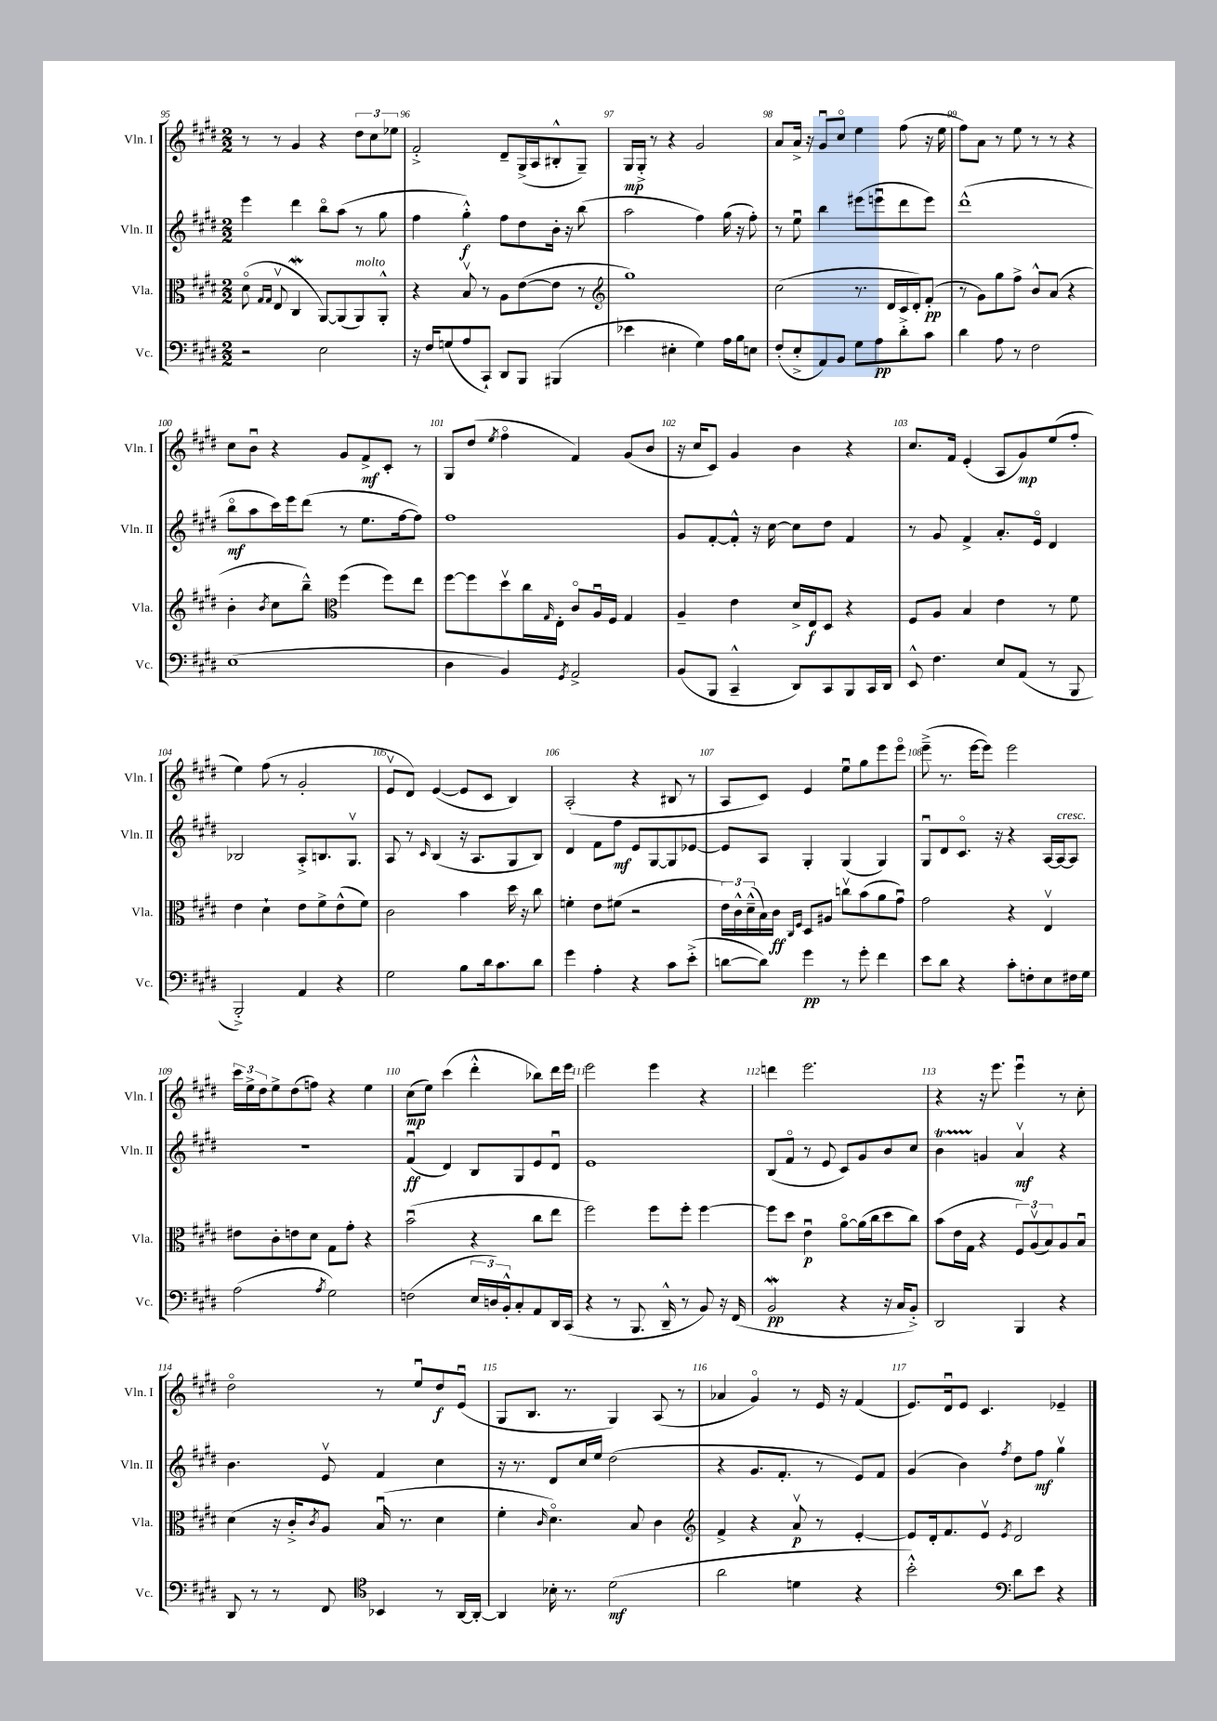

**kern	**dynam	**kern	**dynam	**kern	**dynam	**kern	**dynam
*part4	*part4	*part3	*part3	*part2	*part2	*part1	*part1
*staff4	*staff4	*staff3	*staff3	*staff2	*staff2	*staff1	*staff1
*I"Vc.	*	*I"Vla.	*	*I"Vln. II	*	*I"Vln. I	*
*I'Vc.	*	*I'Vla.	*	*I'Vln. II	*	*I'Vln. I	*
*clefF4	*	*clefC3	*	*clefG2	*	*clefG2	*
*k[f#c#g#d#]	*	*k[f#c#g#d#]	*	*k[f#c#g#d#]	*	*k[f#c#g#d#]	*
*M2/2	*	*M2/2	*	*M2/2	*	*M2/2	*
=95	=95	=95	=95	=95	=95	=95	=95
2r	.	(8d#\	.	4eee\	.	8r	.
.	.	16qqG#/LL	.	.	.	.	.
.	.	16qqG#/JJ	.	.	.	.	.
.	.	8Ev/	.	.	.	8r	.
.	.	4C#W/	.	4ddd#\	.	4g#/	.
2E\	.	[8AA/L)	.	8bb\L	.	4r	.
.	.	(8AA/]	.	(8aa\J	.	.	.
!	!	!LO:TX:a:i:t=molto	!	!	!	!	!
.	.	8AA/)	.	8r	.	12dd#\L	.
.	.	.	.	.	.	12cc#\	.
.	.	8AA'^^/J	.	8gg#\	.	.	.
.	.	.	.	.	.	12ee-X\J	.
=96	=96	=96	=96	=96	=96	=96	=96
16r	.	4r	.	4ff#\	.	2f#'^/	.
16F#/KL	.	.	.	.	.	.	.
(8Gn/	.	.	.	.	.	.	.
8A/	.	8Bv/	.	4gg#'^^\)	f	.	.
8CC#`/J)	.	8r	.	.	.	.	.
8DD#/L	.	8A\L	.	8ff#\L	.	8d#~/L	.
8BBB/J	.	([8e\	.	8dd#\	.	(16G#^/L	.
.	.	.	.	.	.	16A/J	.
(4BBB#X/	.	8e\J]	.	16b'\Jk	.	8B#X'^^/	.
.	.	.	.	16r	.	.	.
.	.	8r	.	(8bb\	.	8G#~/J)	.
=97	=97	=97	=97	=97	=97	=97	=97
*	*	*clefG2	*	*	*	*	*
4e-X\	.	1gg#)	.	2aa\	.	16G#/LL	mp
.	.	.	.	.	.	16G#'^/JJ	.
.	.	.	.	.	.	8r	.
4E#X'\	.	.	.	.	.	4r	.
4G#\)	.	.	.	4ff#\)	.	2g#/	.
16A\LL	.	.	.	(16gg#\	.	.	.
16B\J	.	.	.	16r	.	.	.
8En\J	.	.	.	8ff#'\)	.	.	.
=98	=98	=98	=98	=98	=98	=98	=98
(8F#'/L	.	(2cc#\	.	8r	.	8a/L	.
8E'^/	.	.	.	8eeu\	.	16a^/Jk	.
.	.	.	.	.	.	16r	.
8AA/)	.	.	.	4bb\	.	8g#u/L	.
8BB/J	.	.	.	.	.	8cc#/J	.
8G#\L	.	8.r	.	(8eee#X\L	.	4ee\	.
8A\	pp	.	.	8eeenu\	.	.	.
.	.	16d#/LL	.	.	.	.	.
8d#'^\	.	16c#/	.	8ddd#\	.	(8ff#\	.
.	.	16d#'/J)	.	.	.	.	.
8c#\J	.	(8f#'/J	pp	8eee\J)	.	16r	.
.	.	.	.	.	.	16ee\	.
=99	=99	=99	=99	=99	=99	=99	=99
4d#\	.	8r	.	(1ddd#^^	.	8ff#\L)	.
.	.	8g#\L)	.	.	.	8a\J	.
8A\	.	8gg#\	.	.	.	8r	.
8r	.	8ff#^\J	.	.	.	8ee\	.
2F#\	.	8b^^/L	.	.	.	8r	.
.	.	(8a/J	.	.	.	8r	.
.	.	4r	.	.	.	4r	.
!!LO:LB:g=z
=100	=100	=100	=100	=100	=100	=100	=100
(1E	.	4b'\	.	8bb\L	mf	8cc#\L	.
.	.	.	.	8aa\	.	8bu\J	.
.	.	8qb/	.	.	.	.	.
.	.	8cc#\L	.	16ccc#\L)	.	4r	.
.	.	.	.	16eee\J	.	.	.
.	.	8bb~^^\J)	.	(8ddd#\J	.	.	.
*	*	*clefC3	*	*	*	*	*
.	.	(4ff#\	.	8r	.	8g#/L	.
.	.	.	.	8.ee\L	.	8f#^/	mf
.	.	8ff#\L)	.	.	.	8c#'/J	.
.	.	.	.	[16ff#\k	.	.	.
.	.	8ee\J	.	8ff#\J])	.	8r	.
=101	=101	=101	=101	=101	=101	=101	=101
4D#\	.	[8ff#\L	.	1ff#	.	8G#/L	.
.	.	8ff#\]	.	.	.	(8dd#/J	.
.	.	.	.	.	.	8qee/	.
4BB/)	.	8dd#v\	.	.	.	4ff#\	.
.	.	16cc#\L	.	.	.	.	.
.	.	16qqG#/	.	.	.	.	.
.	.	16E'\JJ	.	.	.	.	.
8qGG#/	.	.	.	.	.	.	.
2AA^/	.	8c#/L	.	.	.	4f#/)	.
.	.	16Au/L	.	.	.	.	.
.	.	16F#/JJ	.	.	.	.	.
.	.	4G#/	.	.	.	(8g#/L	.
.	.	.	.	.	.	8b/J	.
=102	=102	=102	=102	=102	=102	=102	=102
(8BB/L	.	4A~/	.	8g#/L	.	16r	.
.	.	.	.	.	.	16cc#/KL	.
8BBB/J	.	.	.	[8f#'/	.	8c#/J)	.
4CC#~^^/	.	4e\	.	8f#'^^/J]	.	4g#/	.
.	.	.	.	16r	.	.	.
.	.	.	.	[16cc#\	.	.	.
8DD#/L)	.	16d#^/LL	.	8cc#\L]	.	4b\	.
.	.	16E/J	f	.	.	.	.
8CC#/	.	8D#/J	.	8dd#\J	.	.	.
8BBB/	.	4r	.	4f#/	.	4r	.
16CC#/L	.	.	.	.	.	.	.
16DD#/JJ	.	.	.	.	.	.	.
=103	=103	=103	=103	=103	=103	=103	=103
8EE^^/	.	8F#/L	.	8r	.	8.cc#/L	.
4.F#\	.	8A/J	.	8g#/	.	.	.
.	.	.	.	.	.	16f#/Jk	.
.	.	4B/	.	4f#^/	.	(4e'/	.
8E/L	.	4e\	.	8.a'/L	.	8A/L	.
(8AA/J	.	.	.	.	.	8g#/)	mp
.	.	.	.	16e/Jk	.	.	.
8r	.	8r	.	4d#/	.	(8ee/	.
8BBB/	.	8f#\	.	.	.	8ff#'/J	.
!!LO:LB:g=z
=104	=104	=104	=104	=104	=104	=104	=104
2BBB'^/)	.	4e\	.	2B-X/	.	4ee\)	.
.	.	4d#`\	.	.	.	(8ff#\	.
.	.	.	.	.	.	8r	.
4AA/	.	8e\L	.	8A'^/L	.	2g#'/	.
.	.	8f#^\	.	8.Bn/	.	.	.
4r	.	(8e^^\	.	.	.	.	.
.	.	.	.	8.G#v/J	.	.	.
.	.	8f#\J)	.	.	.	.	.
=105	=105	=105	=105	=105	=105	=105	=105
2G#\	.	2c#\	.	8A/	.	8ev/L	.
.	.	.	.	8r	.	8d#/J)	.
.	.	.	.	16qqc#/	.	.	.
.	.	.	.	(4B/	.	([4e/	.
8B\L	.	4b\	.	16r	.	8e/L]	.
.	.	.	.	8.A/L	.	.	.
16d#\k	.	.	.	.	.	8c#/J	.
8.c#\	.	.	.	.	.	.	.
.	.	16dd#\	.	8G#/	.	4B/)	.
.	.	16r	.	.	.	.	.
8d#\J	.	8cc#\	.	8B/J)	.	.	.
=106	=106	=106	=106	=106	=106	=106	=106
4g#\	.	4fn'\	.	4d#/	.	(2A'/	.
4A'\	.	8e\L	.	8f#\L	.	.	.
.	.	(8f#X\J	.	8ff#\J	mf	.	.
4r	.	2r	.	8e/L	.	4r	.
.	.	.	.	[8G#/	.	.	.
8c#\L	.	.	.	8G#/]	.	8B#X/	.
(8e'^\J	.	.	.	[8e-X/J	.	8r	.
=107	=107	=107	=107	=107	=107	=107	=107
[8dn\L	.	24e\LL)	.	8e-/L]	.	8A/L	.
.	.	24c#^^\	.	.	.	.	.
.	.	(24d#~^^\	.	.	.	.	.
8d\J])	.	16B\)	.	8A/J	.	8c#/J)	.
.	.	16c#\JJ	ff	.	.	.	.
.	.	16qqC#/LL	.	.	.	.	.
.	.	16qqF#/JJ	.	.	.	.	.
4g#\	pp	8D#/L	.	4G#'/	.	4e/	.
.	.	8A#X/J	.	.	.	.	.
8r	.	8ccnv\L	.	(4G#/	.	8eeu\L	.
8g#'\	.	(8b\	.	.	.	8gg#\	.
4f#\	.	8a\	.	4G#/)	.	8eee\	.
.	.	8g#u\J)	.	.	.	8eee\J	.
=108	=108	=108	=108	=108	=108	=108	=108
8e\L	.	2g#\	.	8G#u/L	.	(8eee~^\	.
8d#\J	.	.	.	8d#/	.	8.r	.
4r	.	.	.	8.c#/J	.	.	.
.	.	.	.	.	.	[16eee\KL	.
.	.	.	.	.	.	8eee\J])	.
.	.	.	.	16r	.	.	.
8c#'\L	.	4r	.	4r	.	2eee\	.
8Fn'\	.	.	.	.	.	.	.
8E\	.	4Ev/	.	[16A/LL	.	.	.
!	!	!	!	!LO:TX:a:i:t=cresc.	!	!	!
.	.	.	.	16A/J_	.	.	.
16F#X\L	.	.	.	8A/J]	.	.	.
16G#\JJ	.	.	.	.	.	.	.
!!LO:LB:g=z
=109	=109	=109	=109	=109	=109	=109	=109
(2A\	.	8e#X\L	.	1r	.	24ccc#\LL	.
.	.	.	.	.	.	24ee^\	.
.	.	.	.	.	.	24dd#\J	.
.	.	8c#'\	.	.	.	8ee^\	.
.	.	8en\	.	.	.	(8dd#\	.
.	.	8d#\J	.	.	.	8ffn\J)	.
8qA/	.	.	.	.	.	.	.
2G#\)	.	8G#\L	.	.	.	4r	.
.	.	8g#'\J	.	.	.	.	.
.	.	4r	.	.	.	4ee\	.
=110	=110	=110	=110	=110	=110	=110	=110
(2Fn\	.	(2bu\	.	(4f#u/	ff	(8cc#\L	mp
.	.	.	.	.	.	8ee\J)	.
.	.	.	.	4d#/)	.	(4ccc#\	.
24E/LL	.	4r	.	8B/L	.	4ddd#'^^\	.
24Dn/)	.	.	.	.	.	.	.
24BB'^^/J	.	.	.	.	.	.	.
8C#'/	.	.	.	8G#/	.	.	.
8AA/	.	8cc#\L	.	8e/	.	8bb-X\L)	.
16DD#/L	.	8ee\J	.	8d#u/J	.	16ddd#\L	.
(16CC#/JJ	.	.	.	.	.	16eee\JJ	.
=111	=111	=111	=111	=111	=111	=111	=111
4r	.	2ff#\)	.	1e	.	2eee\	.
8r	.	.	.	.	.	.	.
8.BBB/	.	.	.	.	.	.	.
.	.	8ff#\L	.	.	.	4eee\	.
16DD#~^^/	.	.	.	.	.	.	.
8r	.	8ff#'\J	.	.	.	.	.
8BB/)	.	[4ff#\	.	.	.	4r	.
16r	.	.	.	.	.	.	.
(16FF#/	.	.	.	.	.	.	.
=112	=112	=112	=112	=112	=112	=112	=112
2BBW/	pp	8ff#\L]	.	(8B/L	.	4dddn\	.
.	.	8dd#\J	.	8f#/J	.	.	.
.	.	4eu\	p	8r	.	2.eee\	.
.	.	.	.	8e/	.	.	.
4r	.	[8a\L	.	8c#/L)	.	.	.
.	.	(16a\L]	.	8g#/	.	.	.
.	.	16cc#\J	.	.	.	.	.
16r	.	8dd#\	.	8b/	.	.	.
16C#/KL	.	.	.	.	.	.	.
8BB'^/J)	.	8cc#\J)	.	8cc#/J	.	.	.
=113	=113	=113	=113	=113	=113	=113	=113
2DD#/	.	(8b\L	.	4bT\	.	4r	.
.	.	16e\L	.	.	.	.	.
.	.	16G#\JJ	.	.	.	.	.
.	.	4r	.	4gn/	.	16r	.
.	.	.	.	.	.	8.eee\	.
4BBB/	.	12F#/L)	.	4av/	mf	4eeeu\	.
.	.	(12Av/	.	.	.	.	.
.	.	12B/)	.	.	.	.	.
4r	.	8A/	.	4r	.	8r	.
.	.	8Bu/J	.	.	.	8cc#'\	.
!!LO:LB:g=z
=114	=114	=114	=114	=114	=114	=114	=114
8DD#/	.	(4d#\	.	4.b\	.	2dd#\	.
8r	.	.	.	.	.	.	.
8r	.	16r	.	.	.	.	.
.	.	16c#'^/KL	.	.	.	.	.
.	.	8qc#/	.	.	.	.	.
8FF#/	.	8A/J)	.	8ev/	.	.	.
*clefC4	*	*	*	*	*	*	*
4BB-X/	.	(16Bu/	.	4f#/	.	8r	.
.	.	8.r	.	.	.	.	.
.	.	.	.	.	.	8eeu/L	.
8r	.	4d#\	.	4cc#\	.	8dd#/	f
[16AA/LL	.	.	.	.	.	(8eu/J	.
16AA'/JJ_	.	.	.	.	.	.	.
=115	=115	=115	=115	=115	=115	=115	=115
4AA/]	.	4f#'\	.	16r	.	8G#/L	.
.	.	.	.	8.r	.	.	.
.	.	.	.	.	.	8.B/J	.
.	.	16qqc#/	.	.	.	.	.
16B-X'\	.	4.d#\)	.	8d#/L	.	.	.
8.r	.	.	.	.	.	8.r	.
.	.	.	.	16cc#/L	.	.	.
.	.	.	.	16ee/JJ	.	.	.
(2d#\	mf	.	.	(2dd#\	.	4G#/)	.
.	.	8B/	.	.	.	.	.
.	.	4c#\	.	.	.	(8A/	.
.	.	.	.	.	.	8r	.
=116	=116	=116	=116	=116	=116	=116	=116
*	*	*clefG2	*	*	*	*	*
2a\	.	4f#^/	.	4r	.	4a-X/	.
.	.	4r	.	8.g#/L	.	4g#/)	.
.	.	.	.	8.f#'/J	.	.	.
4dn\	.	8av/	p	.	.	8r	.
.	.	8r	.	8r	.	16e/	.
.	.	.	.	.	.	16r	.
4r	.	[4e'/	.	8e/L)	.	(4f#/	.
.	.	.	.	8f#/J	.	.	.
=117	=117	=117	=117	=117	=117	=117	=117
2b'^^\)	.	8e/L]	.	(4g#/	.	8.e/L)	.
.	.	16d#'/k	.	.	.	.	.
.	.	8.f#/	.	.	.	16d#u/k	.
.	.	.	.	4b\)	.	8e/J	.
.	.	8ev/J	.	.	.	4.c#/	.
*clefF4	*	*	*	*	*	*	*
.	.	8qe/	.	8qff#/	.	.	.
8d#\L	.	2d#/	.	8dd#\L	.	.	.
8e\J	.	.	.	8ff#\J	mf	.	.
4r	.	.	.	4gg#v\	.	4e-X~/	.
==	==	==	==	==	==	==	==
*-	*-	*-	*-	*-	*-	*-	*-
